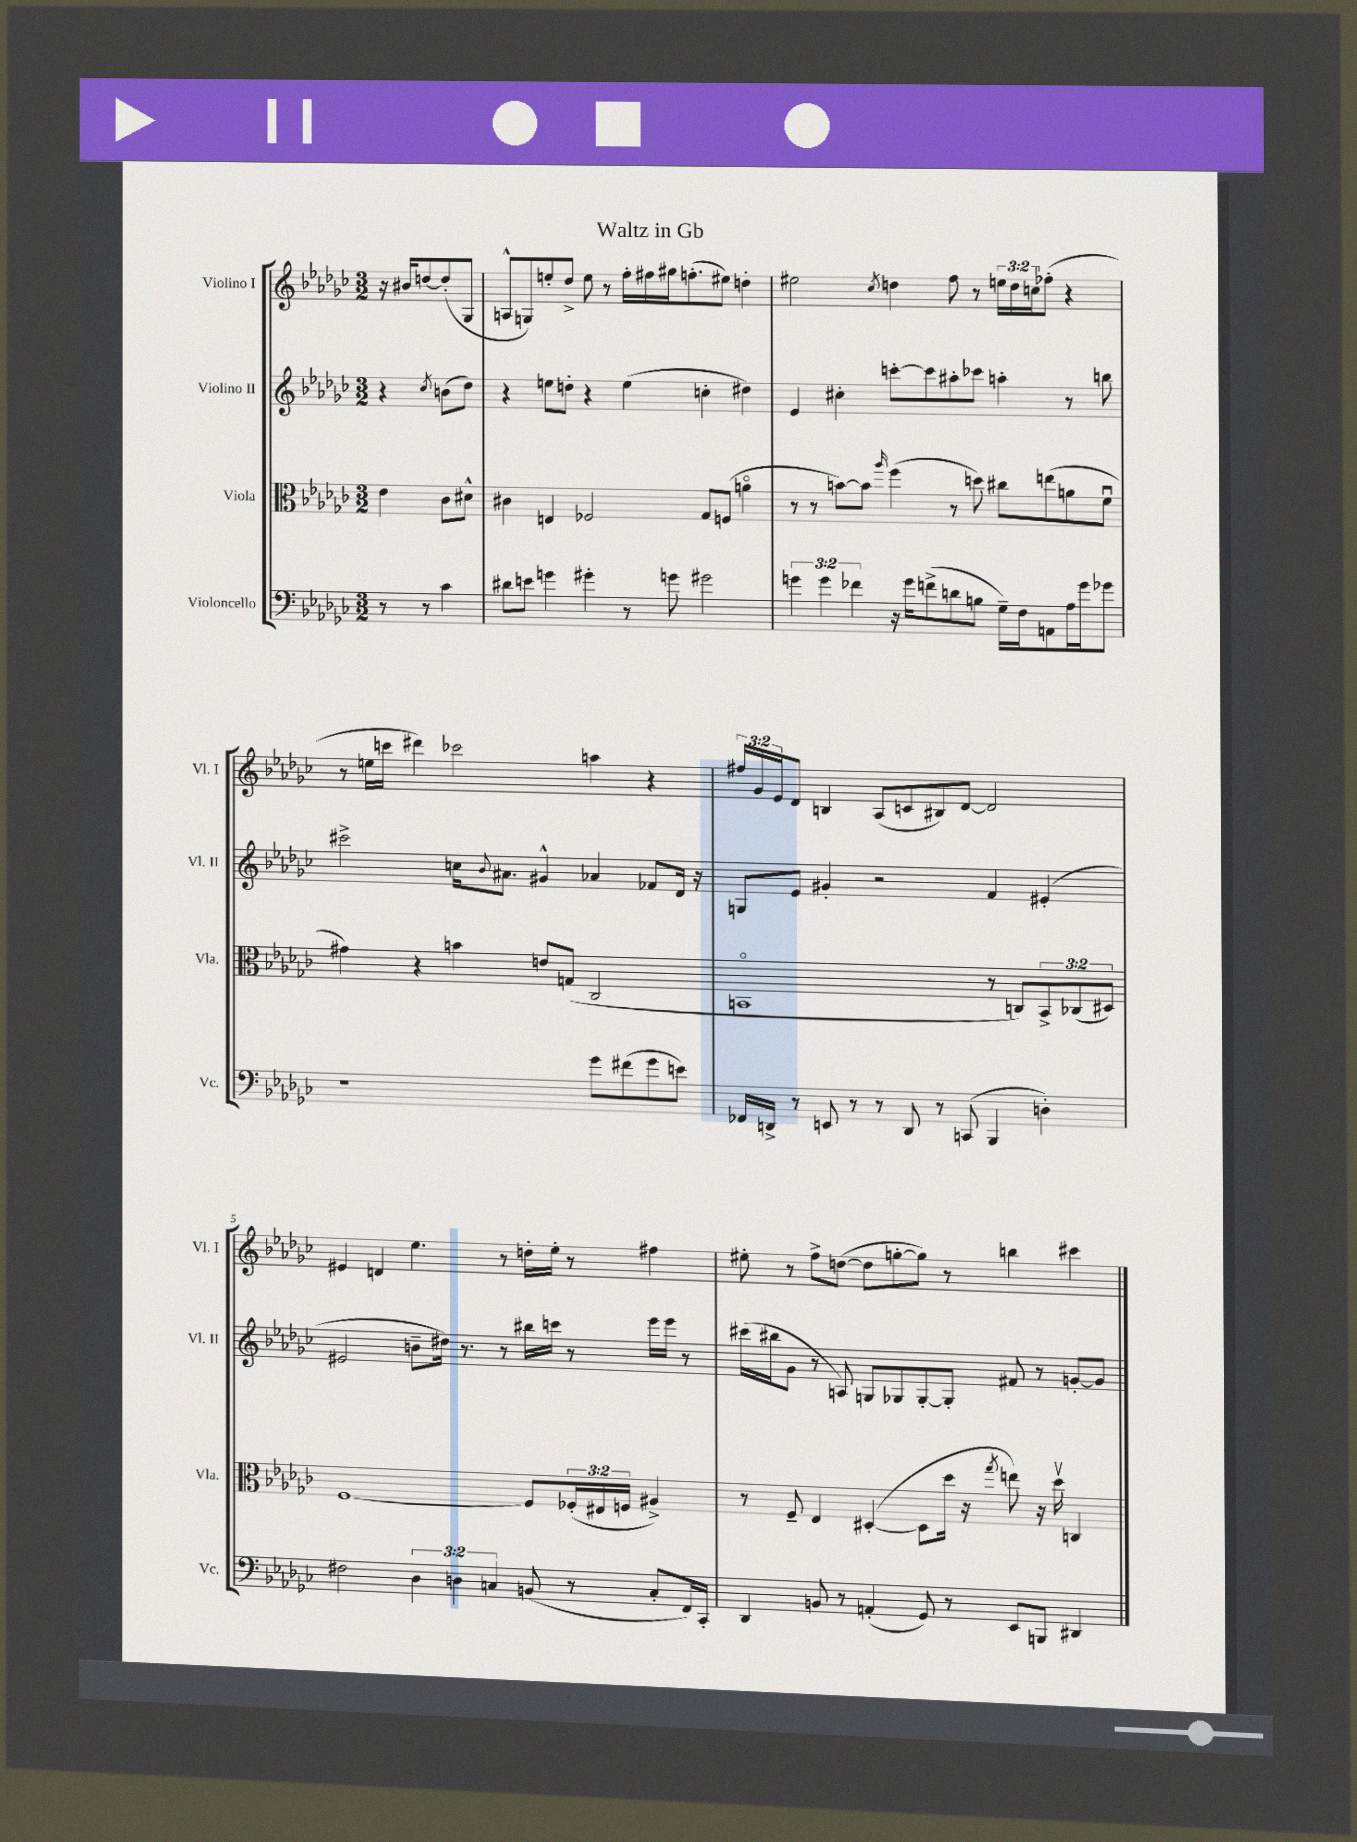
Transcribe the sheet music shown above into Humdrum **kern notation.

**kern	**kern	**kern	**kern
*part4	*part3	*part2	*part1
*staff4	*staff3	*staff2	*staff1
*I"Violoncello	*I"Viola	*I"Violino II	*I"Violino I
*I'Vc.	*I'Vla.	*I'Vl. II	*I'Vl. I
*clefF4	*clefC3	*clefG2	*clefG2
*k[b-e-a-d-g-c-]	*k[b-e-a-d-g-c-]	*k[b-e-a-d-g-c-]	*k[b-e-a-d-g-c-]
*M3/2	*M3/2	*M3/2	*M3/2
=	=	=	=
8r	4e-\	4r	16r
.	.	.	16b#X/KL
8r	.	.	[8ddn/
.	.	8qcc-/	.
4c-\	8c-\L	(8bn\L	(8dd'/]
.	8d#X^^\J	8dd-\J)	8G-/J
=1	=1	=1	=1
8d#X\L	4c#X\	4r	8An^^/L
8en\J	.	.	8Gn/)
4gn\	4En/	8een\L	8een'/
.	.	8ddn'\J	8dd-^/J
4g#X'\	2F-X/	4r	8ee\
.	.	.	8r
8r	.	(4ee\	16ff'\LL
.	.	.	16ff#X\
8gn\	.	.	16gg#X\J
.	.	.	(8.ffn'\
2g#X\	8G-/L	4ccn'\	.
.	(8Fn/J	.	8ee#X\J)
.	4an\	4dd#X\)	4ddn'\
=2	=2	=2	=2
6gn\	8r	4e-/	2ee#X\
.	8r	.	.
6g\	.	.	.
.	[8bn\L)	4cc#X'\	.
6f-X\	.	.	.
.	8b\J]	.	.
.	16qqaa-/	.	8qcc-/
16r	(4ff\	[8cccn'\L	4ddn\
16g\KL	.	.	.
(8fn^\	.	8ccc\]	.
8dn\	8r	8aa#X'\	8ff\
8Bn\J	8ddn\)	8ccc-X\J	8r
16G-~\LL)	8cc#X\L	4aan'\	24een\LL
.	.	.	24dd\
16F\J	.	.	.
.	.	.	24ccn\J
8AAn\	(8een\	.	(8ff-X'\J
16A-\L	8an\	8r	4r
16g\J	.	.	.
8g-X\J	8fu\J	8bbn\	.
!!LO:LB:g=z
=3	=3	=3	=3
1r	4g#X\)	2ccc#X^\	8r
.	.	.	16een\LL
.	.	.	16cccn\JJ
.	4r	.	4ddd#X\)
.	4bn\	16ccn\KL	2ccc-X\
.	.	8qqb-/	.
.	.	8.a#X\J	.
.	8en/L	4g#X^^/	.
.	(8Gn/J	.	.
8g-\L	2C-/	4a-X/	4aan\
(8f#X\	.	.	.
8g-\	.	8f-X/L	4r
8en\J)	.	16d-/Jk	.
.	.	16r	.
=4	=4	=4	=4
16FF-X/LL	1BBn	8Gn/L	24ff#X/LL
.	.	.	24g-/
16DDn^/JJ	.	.	.
.	.	.	24e-/J
8r	.	8e-/J	8d-/J
8EEn/	.	4g#X'/	4Bn/
8r	.	.	.
8r	.	2r	(8A-/L
8DD/	.	.	8cn/
8r	.	.	8B#X/)
(8CCn/	.	.	[8d-/J
4BBB-/	8r	4f/	2d-/]
.	8Cn/L)	.	.
4Dn'\)	12BB^/	(4e#X'/	.
.	(12C-X/	.	.
.	12D#X/J)	.	.
!!LO:LB:g=z
=5	=5	=5	=5
2F#X\	[1F	2e#X/	4e#X/
.	.	.	4dn/
6D-\	.	8bn~\L	4.ee-\
.	.	16dd#X\Jk)	.
6Dn\	.	.	.
.	.	8.r	.
6Cn/	.	.	.
.	.	8r	8r
(8BBn/	8F/L]	16bb#X\LL	16ddn'\LL
.	.	16cccn\JJ	16ee-'\JJ
8r	(24F-X'/L	8r	8r
.	24E#X/	.	.
.	24Fn/JJ	.	.
8C'/L	4A#X^/)	16eee-\LL	4ff#X\
.	.	16eee-\JJ	.
16FF/L)	.	8r	.
16CC-'/JJ	.	.	.
=6	=6	=6	=6
4DD-/	8r	(16ccc#X\LL	8ee#X'\
.	.	16bb#X\J	.
.	8F~/	8g-\J	8r
8BBn/	4E-/	8r	8ff^\L
8r	.	8An/)	([8ddn\J
(4AAn'/	([4D#X'/	8Gn/L	8dd\L]
.	.	8G-X/	[8ggn'\
8GG-/)	8D#\L]	[8G-'/	8gg\J])
8r	16dd-\Jk	8G-'/J]	8r
.	16r	.	.
.	8qgg-/	.	.
8EE-/L	8een\)	8f#X/	4bbn\
8BBBn/J	16r	8r	.
.	16dd-v\	.	.
4DD#X/	4Cn/	[8gn'/L	4ccc#X\
.	.	8g/J]	.
==	==	==	==
*-	*-	*-	*-
